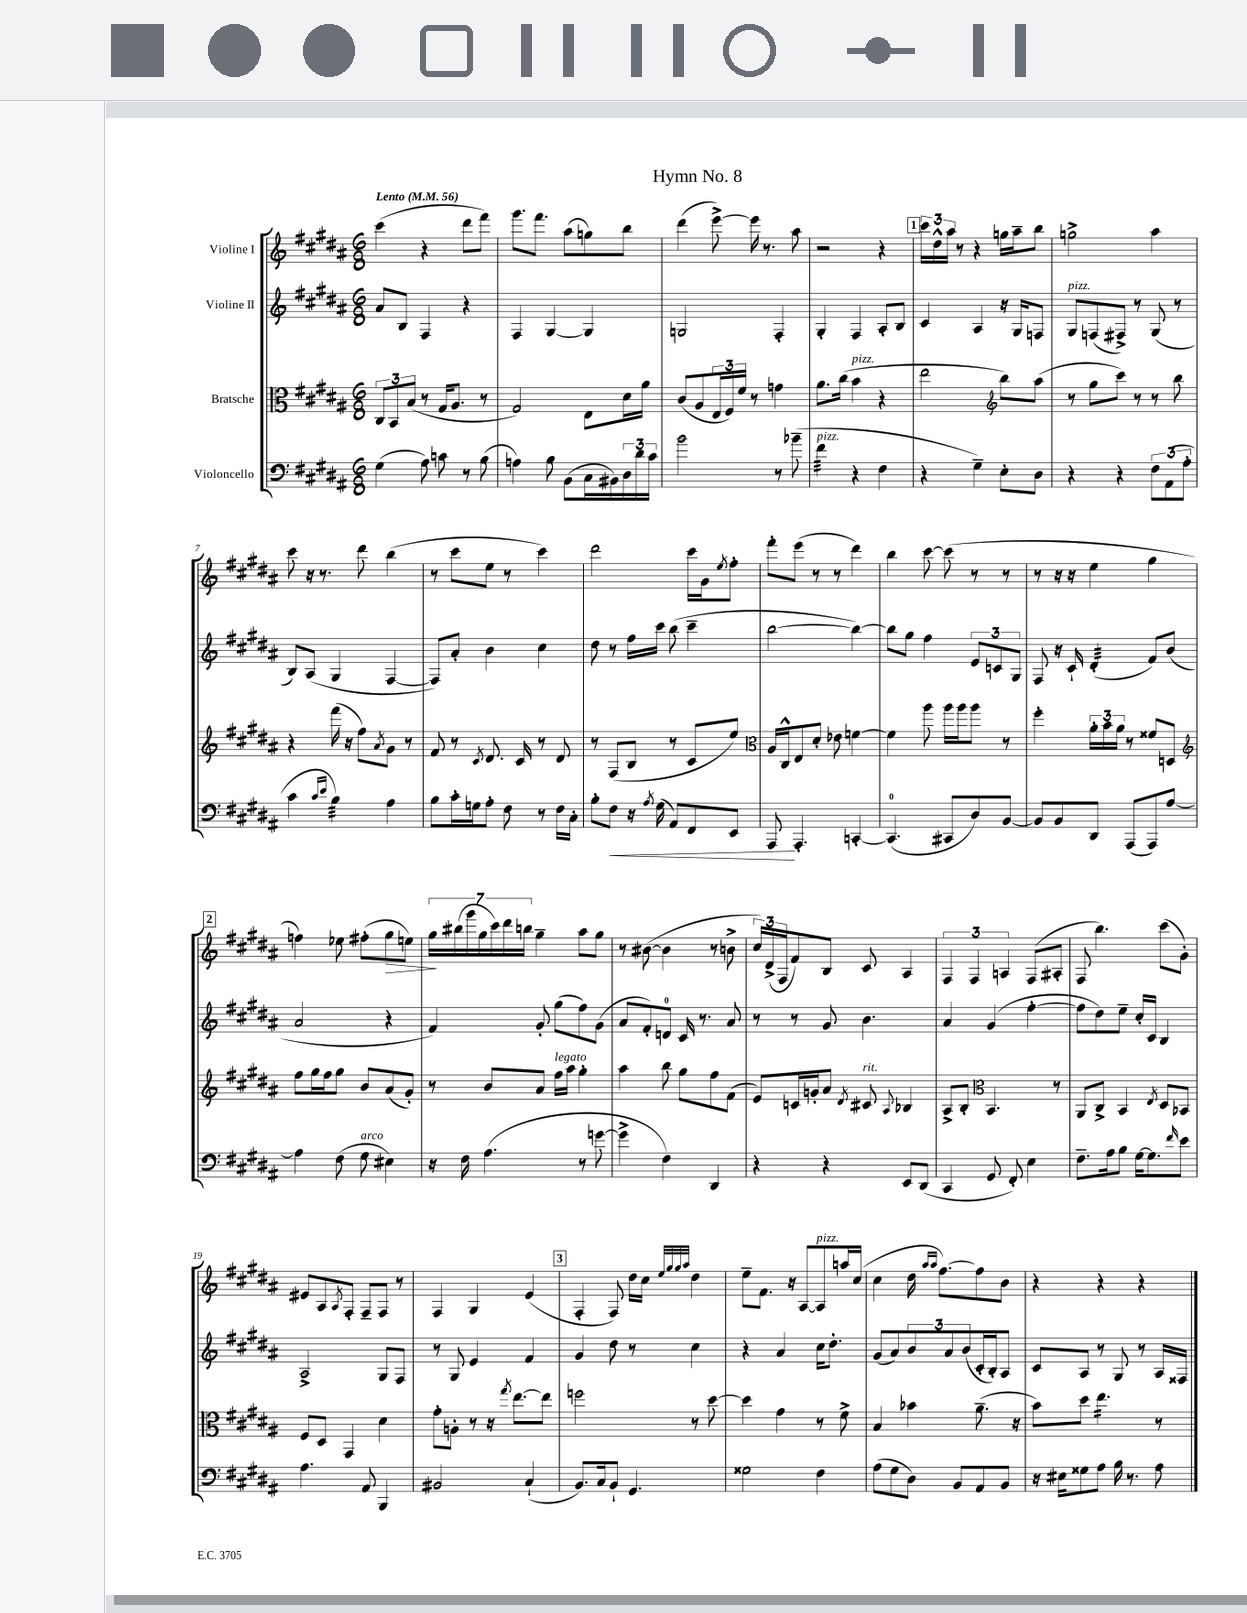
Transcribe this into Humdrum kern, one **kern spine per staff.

**kern	**kern	**kern	**kern
*staff4	*staff3	*staff2	*staff1
*clefF4	*clefC3	*clefG2	*clefG2
*k[f#c#g#d#a#]	*k[f#c#g#d#a#]	*k[f#c#g#d#a#]	*k[f#c#g#d#a#]
*M6/8	*M6/8	*M6/8	*M6/8
*MM56	*MM56	*MM56	*MM56
(4G#	12C#	8a#	(4ccc#
.	12BB	.	.
.	.	8B	.
.	(12B	.	.
8A#)	8r	4F#	4r
8c	16G#	.	.
.	8.A#	.	.
8r	.	4r	8ddd#
(8B	8r	.	8fff#)
=	=	=	=
4A)	2G#)	4F#	8.ggg#
.	.	.	8.fff#
8B	.	[4G#	.
(8BB	.	.	(8aa#
16C#	8E	4G#]	8gg)
16BB#)	.	.	.
24D#	16d#	.	8bb
24d#	.	.	.
.	16a#	.	.
24c#	.	.	.
=	=	=	=
2b	(8c#	2G	(4ddd#
.	8A#	.	.
.	24E	.	[8eee^)
.	24F#)	.	.
.	24f#	.	.
.	8r	.	16eee]
.	.	.	8.r
8r	4g	4F#'	.
(8b-~	.	.	8aa#
=	=	=	=
4f#	8.a#	4G#'	2r
.	(16cc#	.	.
4r	4b	4F#	.
4F#	4r	8A#'	4r
.	.	8B	.
=	=	=	=
4r	2ee	4c#	24ccc#
.	.	.	24dd#^^
.	.	.	24aa#
.	.	.	8r
4G#~)	.	4A#	4r
*	*clefG2	*	*
8E'	8bb)	16r	16gg
.	.	16G#	16aa#~
8D#	(8aa#	8F	8bb
=	=	=	=
4r	8r	8G#	2gg^
.	8gg#	(8F	.
4r	8ccc#)	8F#^)	.
.	8r	8r	.
12F#	8r	(8G#	4aa#
(12AA#	.	.	.
.	8bb	8r	.
12A#'	.	.	.
=	=	=	=
4c#	4r	8B)	8ccc#
.	.	(8A#	16r
.	.	.	8.r
16qqc#	.	.	.
16qqe	.	.	.
4B)	(16fff#	4G#	.
.	16r	.	.
.	8ff#)	.	8ddd#
.	8qa#	.	.
4A#	8g#	[4F#	(4bb
.	8r	.	.
=	=	=	=
8B	8f#	8F#])	8r
16c#'	8r	8a#'	8ccc#
16G	.	.	.
.	8qc#	.	.
8A#'	8.d#	4b	8ee
8F#	.	.	8r
.	16c#	.	.
8r	8r	4cc#	4ccc#)
16F#	8d#	.	.
16C#'	.	.	.
=	=	=	=
8B'	8r	8dd#	2ddd#
8F#	(8F#	8r	.
16r	8B	16ff#	.
8qA#	.	.	.
(16G#	.	16ccc#	.
8AA#)	8r	(8bb	.
8FF#	8c#	4ccc#~	16ccc#
.	.	.	16g#
.	.	.	8qee
8EE	8ee)	.	8ff#'
=	=	=	=
*	*clefC3	*	*
8AAA#	16A#	[2bb	8fff#'
.	16C#^^	.	.
4.AAA#'	8E	.	(8eee
.	8d#'	.	8r
.	8e-	.	8r
[4CC'	[4f	4bb_)	4ddd#)
=	=	=	=
(4.CC]	4f]	8bb]	4bb
.	.	8gg#	.
.	8aa#	4ff#	[8ccc#
8CC#	16aa#	.	(8ccc#]
.	16aa#	.	.
8D#)	8aa#	12e	8r
.	.	12c	.
[8BB	8r	.	8r
.	.	12G#	.
=	=	=	=
8BB]	4ff#'	8F#	8r
8BB	.	16r	16r
.	.	16c#`	16r
8DD#	24a#'	(4d#'	4ee
.	24b	.	.
.	24a#	.	.
(8AAA#	8r	.	.
8AAA#)	8f##	8f#)	4gg#
[8A#	8D	(8b	.
=	=	=	=
*	*clefG2	*	*
4A#]	8ff#	2a#	4ff)
.	16gg#	.	.
.	16ff#	.	.
(8F#	8gg#	.	8ee-
8G#	8b	.	(8ff#'
4E#)	(8a#	4r	8gg#
.	8g#')	.	8ee)
=	=	=	=
16r	8r	4f#)	28gg#
.	.	.	(28bb#
16F#	.	.	.
.	.	.	28ggg#
.	.	.	28gg#
(4.A#	8b	.	.
.	.	.	28ccc#)
.	.	.	28ddd#
.	.	.	28bb
.	8a#	8g#'	4gg#~
.	16ff#	(8gg#	.
.	16aa#	.	.
8r	4gg#'	8ff#)	8aa#
[8g	.	(8g#	8gg#
=	=	=	=
4g^]	4aa#	8a#	8r
.	.	8f#')	([8b#
4F#)	8bb	8d	4b#]
.	8gg#	16c#	.
.	.	8.r	.
4DD#	8ff#	.	8r
.	(8f#	8a#	8b^
=	=	=	=
4r	8e)	8r	24cc#)
.	.	.	(24d#^
.	.	.	24F#
.	16c	8r	8f#)
.	16g'	.	.
4r	8a#	8g#	8B
.	8qd#	.	.
.	8c#	4.b	8c#
.	8qqA#	.	.
8EE	4B-	.	4A#
(8DD#	.	.	.
=	=	=	=
4CC#	8A#^	4a#	6F#
.	8B'	.	.
.	.	.	6F#
*	*clefC3	*	*
8GG#	4.BB	(4g#	.
.	.	.	6A
8FF#')	.	.	.
4E	.	[4ff#'	(8F#
.	8r	.	8A#'
=	=	=	=
8.F#~	8AA#	8ff#]	8F#
.	8C#^	8dd#)	4.bb)
16A#	.	.	.
8B	4BB	8ee~	.
[16G#	.	16cc#'	.
8.G#]	.	16c#	.
.	8qE	.	.
.	8D#	4B	(8ccc#
16qqf#	.	.	.
8e	8BB-	.	8g#')
=	=	=	=
4.A#	8F#	2A#^	8e#
.	8D#	.	8A#
.	.	.	8qA#
.	4GG#	.	8F#'
8AA#	.	.	8F#~
4BBB	4d#	8G#	8F#
.	.	8F#	8r
=	=	=	=
2BB#	8g#'	8r	4F#
.	8A'	8G#	.
.	8r	4e	4G#
.	16r	.	.
.	8qgg#	.	.
.	[8.ee	.	.
(4C#`	.	4f#	(4e
.	8ee]	.	.
=	=	=	=
8.BB)	2ff	4g#	4F#'
16C#	.	.	.
8BB`	.	8dd#	8F#)
4.GG#	.	8r	16dd#
.	.	.	16cc#
.	.	.	32qqee
.	.	.	32qqgg#
.	.	.	32qqgg#
.	.	.	32qqaa#
.	8r	4cc#	4dd#
.	[8dd#	.	.
=	=	=	=
2G##	4dd#]	4r	8ee~
.	.	.	8.f#
.	4g#	4a#	.
.	.	.	16r
.	.	.	[8A#
4F#	8r	16cc#	8A#]
.	.	8.dd#'	.
.	8f#^	.	16aa
.	.	.	(16cc#
=	=	=	=
(8A#	4B	(8g#	4cc#
8G#	.	8a#)	.
8D#)	4b-	12b	16dd#
.	.	.	16qqaa#
.	.	.	16qqaa#
.	.	.	[8.ff#)
.	.	12a#	.
8BB	.	.	.
.	.	(12b	.
8AA#	(8.a#~	16c#'	8ff#]
.	.	16B')	.
8BB	.	8A#	8b
.	16r	.	.
=	=	=	=
16r	8b)	8c#	4r
16E#	.	.	.
8G##	8dd#	8A#	.
8A#	4.ee	8r	4r
16B	.	8G#	.
8.r	.	.	.
.	.	8r	4r
8A#	8r	16A#	.
.	.	16F##	.
==	==	==	==
*-	*-	*-	*-
